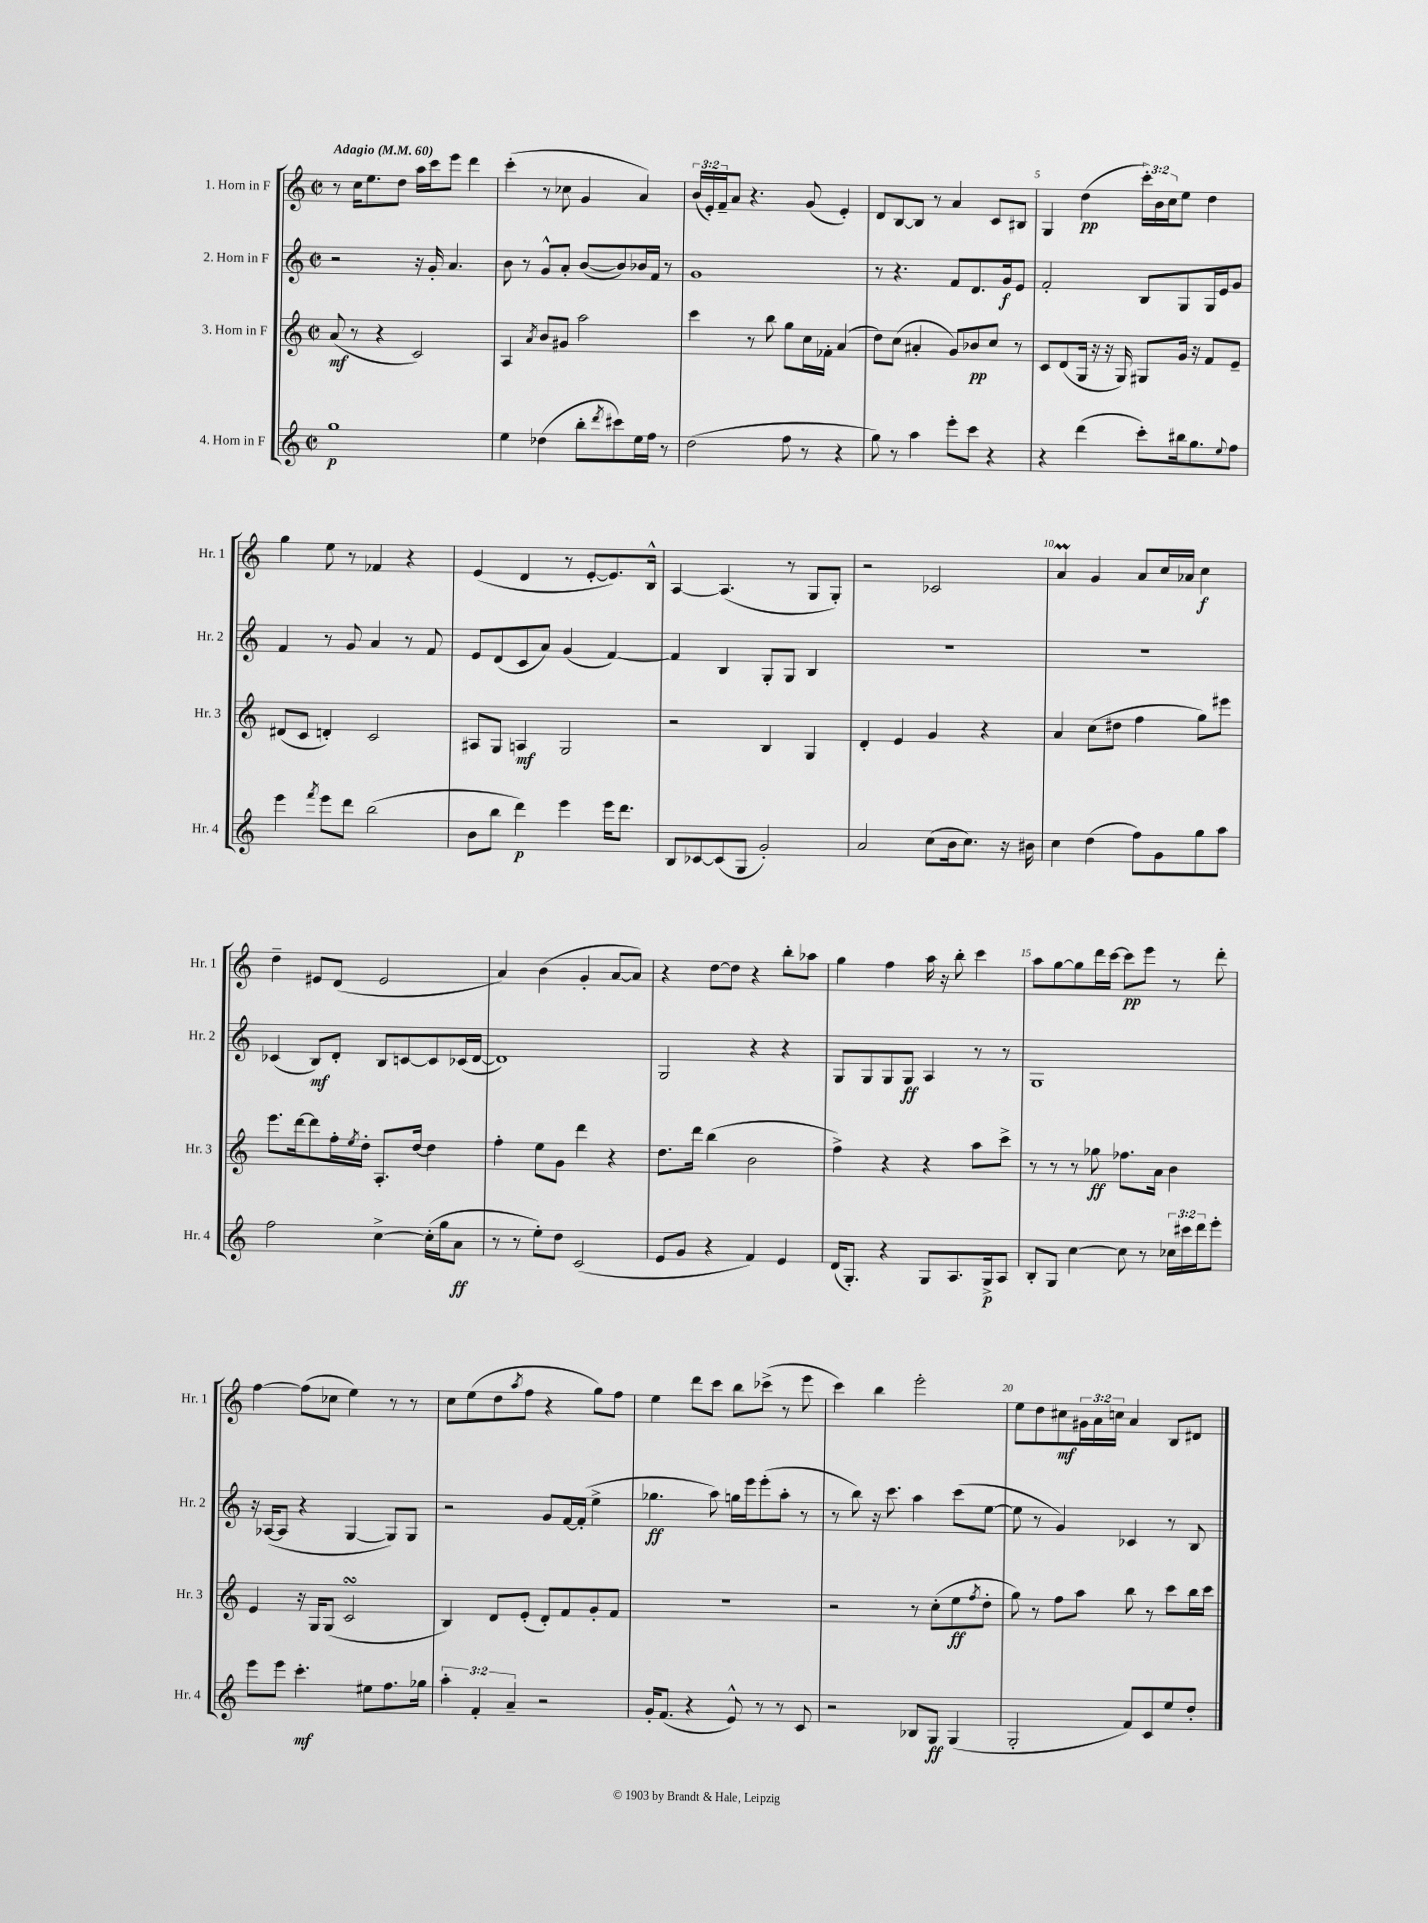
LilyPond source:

<<
\new StaffGroup <<
\new Staff = "s0" \with { instrumentName = "1. Horn in F" shortInstrumentName = "Hr. 1" } {
    \clef treble \key c \major \defaultTimeSignature \time 2/2 \override Staff.TupletNumber.text = #tuplet-number::calc-fraction-text \tempo "Adagio" 4 = 60
    r8 c''16 e''8. d''8 a''16 c'''16 e'''8 d'''4 |
    c'''4-.( r8 ces''8 g'4 a'4) |
    \tuplet 3/2 { b'16( e'16-.) f'16-- } a'8 r4. g'8( e'4-.) |
    d'8 b8~ b8 r8 a'4 c'8 bis8 |
    g4 d''4\pp( \tuplet 3/2 { c'''16-.) b'16 c''16 } e''8 d''4 |
    g''4 e''8 r8 fes'4 r4 |
    e'4( d'4 r8 e'8~-. e'8.) b16-^ |
    a4~ a4.( r8 g8 g8-.) |
    r2 ces'2 |
    a'4\prall g'4 a'8 c''16 aes'16 c''4\f |
    d''4-- eis'8 d'8( eis'2 |
    a'4) b'4( g'4-. a'8~ a'8) |
    r4 d''8~ d''8 r4 b''8-. aes''8 |
    g''4 f''4 a''16 r16 b''8-. c'''4 |
    a''8 g''8~ g''8 d'''16 c'''16~ c'''8\pp e'''8 r8 d'''8-. |
    f''4~ f''8( ces''8 e''4) r8 r8 |
    c''8 e''8( d''8 \acciaccatura { a''8 } f''8 r4 g''8) f''8 |
    e''4 d'''8 c'''8 b''8 ces'''8->( r8 e'''8 |
    c'''4) b''4 e'''2-. |
    e''8 d''8 cis''8\mf \tuplet 3/2 { gis'16 a'16 c''16 } a'4 b8 dis'8 \bar "|." |
}
\new Staff = "s1" \with { instrumentName = "2. Horn in F" shortInstrumentName = "Hr. 2" } {
    \clef treble \key c \major \defaultTimeSignature \time 2/2
    r2 r16 g'16-. a'4. |
    b'8 r8 g'8-^ a'8-. b'8~( b'8) bes'16 f'16 r8 |
    g'1 |
    r8 r4. f'8 d'8. g'16\f e'8 |
    f'2-. b8 g8 g16 e'16 g'8 |
    f'4 r8 g'8 a'4 r8 f'8 |
    e'8 d'8( c'8 a'8) g'4( f'4~) |
    f'4 b4 g8-. g8 b4 |
    R1 |
    R1 |
    ces'4( b8\mf) d'8-. b8 c'8~ c'8 ces'16( d'16~ |
    d'1) |
    g2 r4 r4 |
    g8 g8 g8 g8\ff a4 r8 r8 |
    g1 |
    r16 aes16~( aes8 r4 g4~ g8) g8 |
    r2 g'8 f'16~ f'16-.( e''4-> |
    ges''4.\ff a''8) g''16 e'''16 e'''8-.( a''8-. r8 |
    r8 b''8) r16 c'''8. a''4 c'''8( e''8~ |
    e''8 r8 g'4) ces'4 r8 b8 \bar "|." |
}
\new Staff = "s2" \with { instrumentName = "3. Horn in F" shortInstrumentName = "Hr. 3" } {
    \clef treble \key c \major \defaultTimeSignature \time 2/2
    a'8\mf( r8 r4 c'2) |
    a4 \acciaccatura { a'8 } b'8 gis'8 a''2 |
    c'''4 r8 b''8 g''8 c''16 fes'16-. a'4( |
    d''8) c''8( ais'4-. g'8) bes'8\pp c''8 r8 |
    c'8 d'8( g16 r16 r16 g16) gis8 g'16 r16 f'8 e'8-- |
    dis'8( c'8 d'4-.) c'2 |
    ais8 g8 a4\mf g2 |
    r2 b4 g4 |
    d'4-. e'4 g'4 r4 |
    a'4 c''8( dis''8 f''4 g''8) eis'''8 |
    e'''8. d'''16~ d'''8 f''16-. \acciaccatura { e''8 } d''16-. a8.-. d''16~ d''4 |
    f''4-. e''8 g'8 d'''4 r4 |
    d''8. d'''16 b''4( b'2 |
    f''4->) r4 r4 a''8 c'''8-> |
    r8 r8 r8 ges''8\ff fes''8. a'16 b'4 |
    e'4 r16 g16 g8( c'2\turn |
    b4) d'8 e'8-.( d'8-.) f'8 g'8-. f'8 |
    R1 |
    r2 r8 c''8-.( e''8\ff \acciaccatura { f''8 } d''8-. |
    g''8) r8 f''8 a''8 b''8 r8 c'''8 b''16 c'''16 \bar "|." |
}
\new Staff = "s3" \with { instrumentName = "4. Horn in F" shortInstrumentName = "Hr. 4" } {
    \clef treble \key c \major \defaultTimeSignature \time 2/2 \override Staff.TupletNumber.text = #tuplet-number::calc-fraction-text
    g''1\p |
    e''4 des''4( b''8-. \acciaccatura { d'''8 } cis'''8) e''16 f''16 r8 |
    d''2( f''8 r8 r4 |
    g''8) r8 a''4 e'''8-. c'''8 r4 |
    r4 d'''4( c'''8-.) bis''16 g''8. \appoggiatura { e''8 } f''8 |
    e'''4 \acciaccatura { f'''8 } e'''8 d'''8 b''2( |
    b'8 b''8 d'''4\p) e'''4 e'''16 d'''8. |
    b8 ces'8~ ces'8( g8 g'2-.) |
    a'2 c''8( b'16 c''8.) r16 bis'16 |
    c''4 d''4( f''8) g'8 g''8 a''8 |
    f''2 c''4~-> c''16-.( g''16 a'8\ff |
    r8 r8 e''8-.) d''8 c'2( |
    e'8 g'8 r4 f'4) e'4 |
    d'16( g8.-.) r4 g8 a8. g16->\p a8 |
    b8-. g8 c''4~ c''8 r8 \tuplet 3/2 { ces''16 cis'''16 d'''16 } e'''8-. |
    e'''8 e'''8 c'''4.-.\mf eis''8 f''8. ges''16 |
    \tuplet 3/2 { a''4-. f'4-. a'4-- } r2 |
    g'16-. f'8.( r4 e'8-^) r8 r8 c'8 |
    r2 bes8 g8\ff g4( |
    g2-. f'8) c'8 e''8 d''8-. \bar "|." |
}
>>
>>
\layout { \context { \Score \override BarNumber.break-visibility = ##(#f #t #t) barNumberVisibility = #(every-nth-bar-number-visible 5) } }
